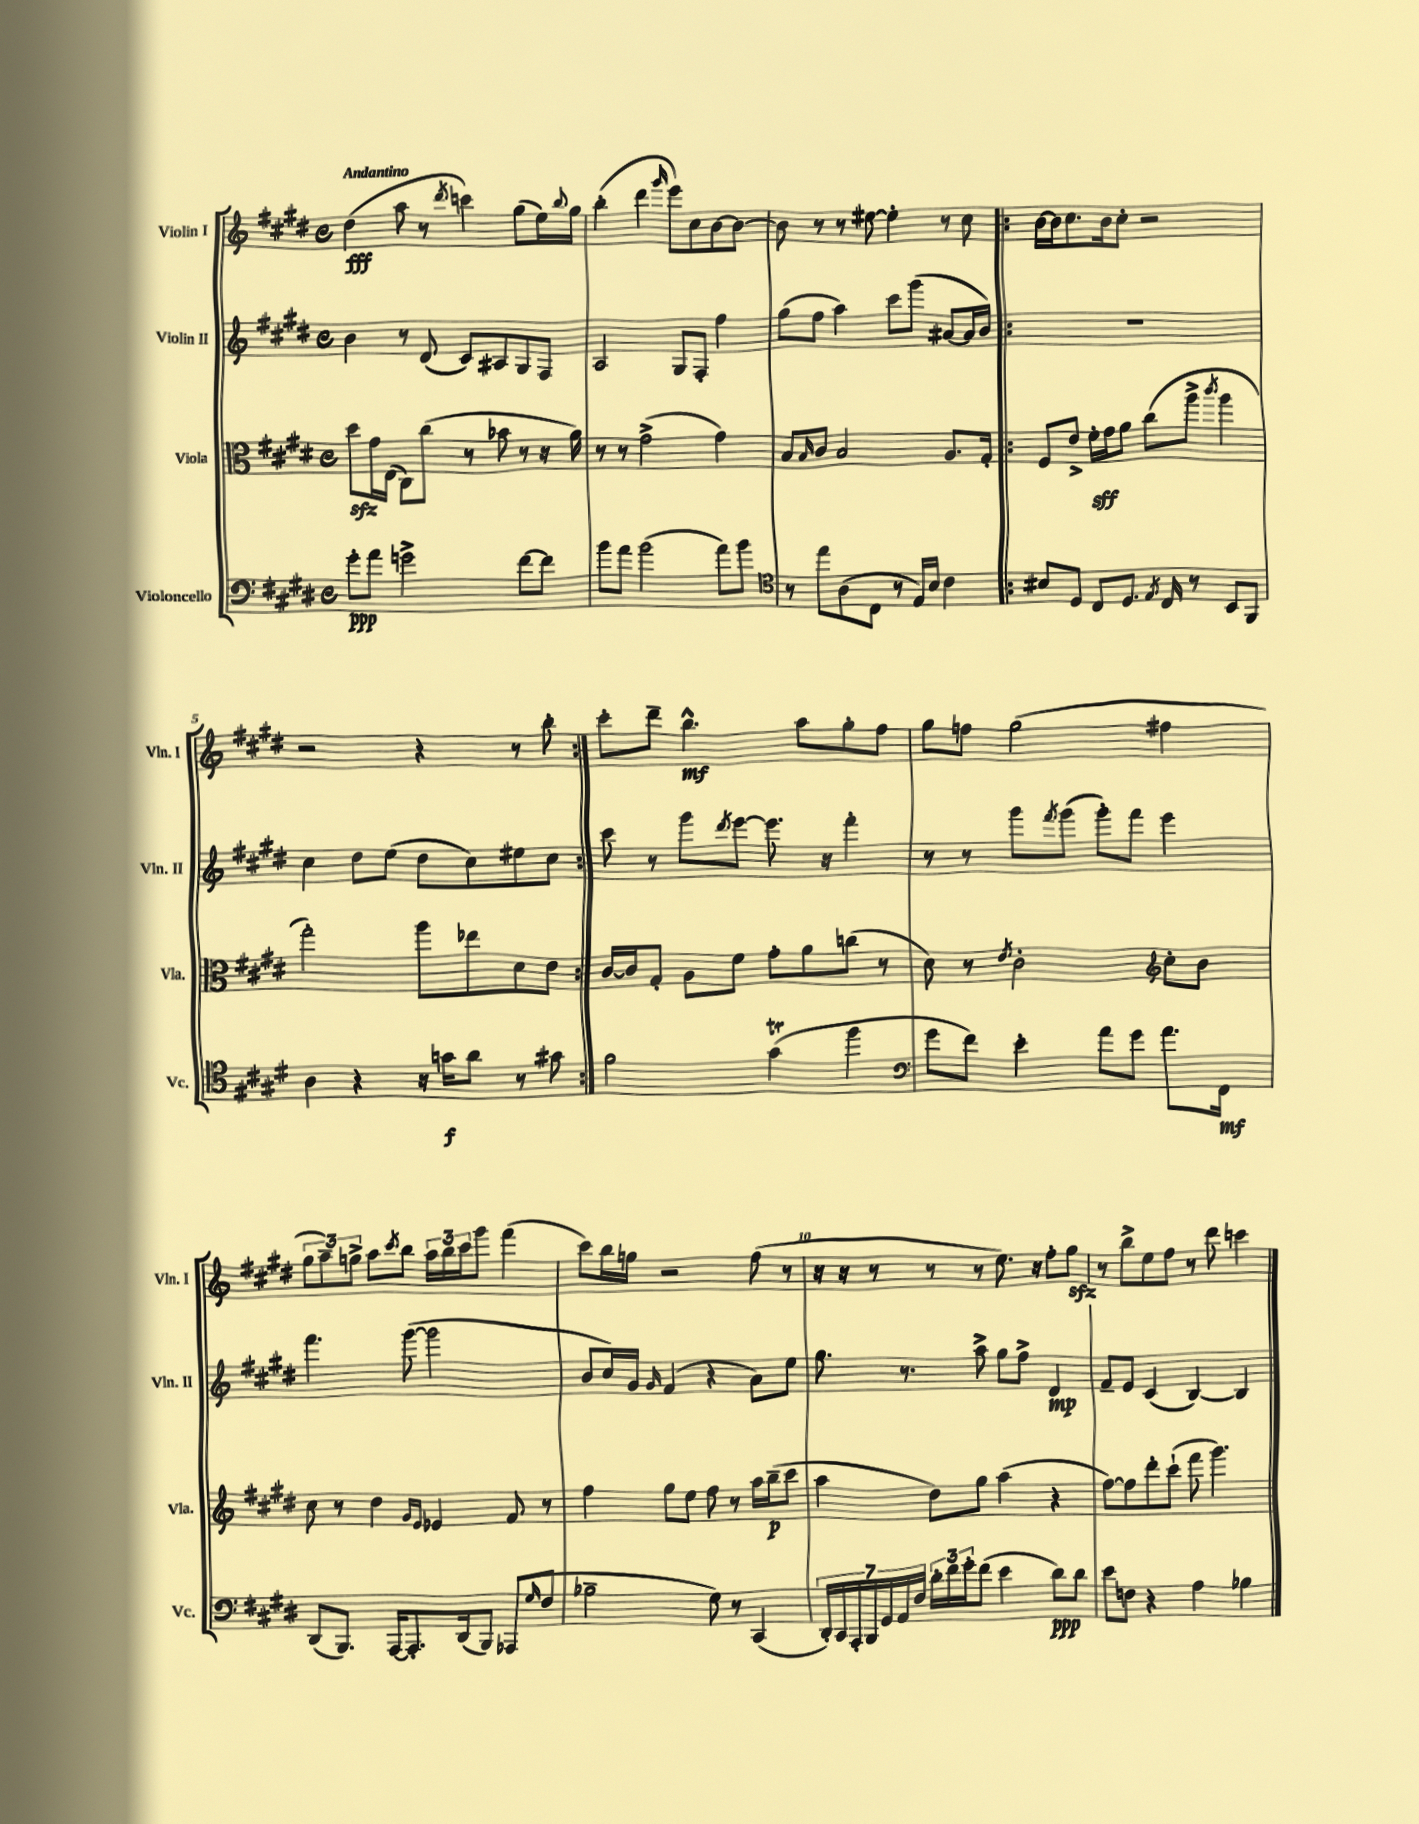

**kern	**kern	**kern	**kern
*staff4	*staff3	*staff2	*staff1
*clefF4	*clefC3	*clefG2	*clefG2
*k[f#c#g#d#]	*k[f#c#g#d#]	*k[f#c#g#d#]	*k[f#c#g#d#]
*M4/4	*M4/4	*M4/4	*M4/4
*met(c)	*met(c)	*met(c)	*met(c)
8g#'	8dd#	4b	(4dd#
8a	16g#	.	.
.	(16E	.	.
2g^	8C#)	8r	8aa
.	(8cc#	(8d#	8r
.	.	.	8qddd#
.	8r	8c#)	4ccc)
.	8b-	8A#	.
[8f#	8r	8G#	(8gg#
8f#]	16r	8F#	16ee)
.	.	.	8qqbb
.	16a)	.	16gg#
=	=	=	=
8b	8r	2A	(4bb'
8a	8r	.	.
(2b	(2g#^	.	4ddd#
.	.	.	16qqggg#
.	.	8G#	8eee)
.	.	8F#'	8cc#
8a)	4g#)	4ff#	[8b
8b	.	.	8b_
=	=	=	=
*clefC4	*	*	*
8r	8B	(8gg#	8b]
.	16qqB	.	.
8ee	8c#	8ff#	8r
(8A	2B	4aa)	8r
8C#	.	.	[8ee#
8r	.	8ccc#	4ee#']
16E)	.	(8ggg#	.
16B	.	.	.
4c#	8.A	[8a#	8r
.	.	16a#]	8cc#
.	16G#'	16b)	.
=!|:	=!|:	=!|:	=!|:
8B#	8F#	1r	[16b
.	.	.	16b]
8D#	8e^	.	8.cc#
8C#	16f#'	.	.
.	16g#	.	16b
8.D#	8a	.	8cc#'
.	(8cc#	.	2r
8qE	.	.	.
16C#	.	.	.
8r	8aa^	.	.
.	8qccc#	.	.
8BB	4aa	.	.
8FF#	.	.	.
=	=	=	=
4A	2gg#')	4cc#	2r
4r	.	8dd#	.
.	.	(8ee	.
16r	8aa	8dd#	4r
16g	.	.	.
8a	8ee-	8cc#)	.
8r	8d#	8ee#	8r
8g#	8e	8cc#	8bb'
=:|!	=:|!	=:|!	=:|!
2f#	[16c#	8ccc#	8ccc#'
.	16c#]	.	.
.	8G#'	8r	8ddd#~
.	8A	8ggg#	4.bb^^
.	.	8qddd#	.
.	8f#	[8eee	.
(4g#	8g#'	8.eee]	.
.	8a	.	8aa
.	.	16r	.
4ff#	(8cc	4fff#'	8gg#'
.	8r	.	8ff#
=	=	=	=
*clefF4	*	*	*
8g#	8d#)	8r	8gg#
8f#)	8r	8r	8ff
.	8qe	.	.
4e'	2c#'	8ggg#	(2gg#
.	.	8qfff#	.
.	.	(8ggg#	.
8a	.	8ggg#')	.
8g#	.	8fff#	.
*	*clefG2	*	*
8.a	8cc#'	4eee	4ff#
.	8b	.	.
16FF#	.	.	.
=	=	=	=
(8DD#	8cc#	4.fff#	12gg#
.	.	.	12aa~)
8.BBB)	8r	.	.
.	.	.	12gg^
.	4dd#	.	8aa
[16AAA	.	.	.
.	.	.	8qccc#
8.AAA']	.	([8ggg#	8bb
.	16qqg#	.	.
.	16qqe	.	.
.	4e-	2ggg#]	24aa
.	.	.	24bb
(16DD#	.	.	.
.	.	.	24ccc#
8BBB)	.	.	8ggg#
(8AAA-	8f#	.	(4fff#
16qqG#	.	.	.
8F#	8r	.	.
=	=	=	=
2B-~	4ff#	8b	8ccc#)
.	.	16cc#)	16bb
.	.	16g#	16gg
.	.	16qqg#	.
.	8gg#	(4f#	2r
.	8ee	.	.
8G#)	8ff#	4r	.
8r	8r	.	.
(4CC#	16aa	8a)	(8ff#
.	(16bb~	.	.
.	8ccc#	8ee	8r
=	=	=	=
28DD#')	4aa	8.gg#	16r
28CC#	.	.	.
.	.	.	16r
28AAA'	.	.	.
28BBB	.	.	.
.	.	.	8r
28GG#	.	.	.
28AA	.	.	.
.	.	8.r	.
28F#	.	.	.
24d#'	8dd#)	.	8r
24f#	.	.	.
24g#'	.	.	.
(8f#	8gg#	8aa^	8r
4e	(4aa	8gg#	8.ee)
.	.	8ff#^	.
.	.	.	16r
8d#)	4r	4d#	8ff#'
8d#	.	.	8gg#
=	=	=	=
8e	[8ff#)	8f#~	8r
8F	8ff#]	8e	8bb^
4r	8ddd#'	(4c#	8ee
.	(8ccc#`	.	8ff#
4A	8fff#	[4B)	8r
.	4.ggg#)	.	8ddd#
4B-	.	4B]	4ccc
==	==	==	==
*-	*-	*-	*-
